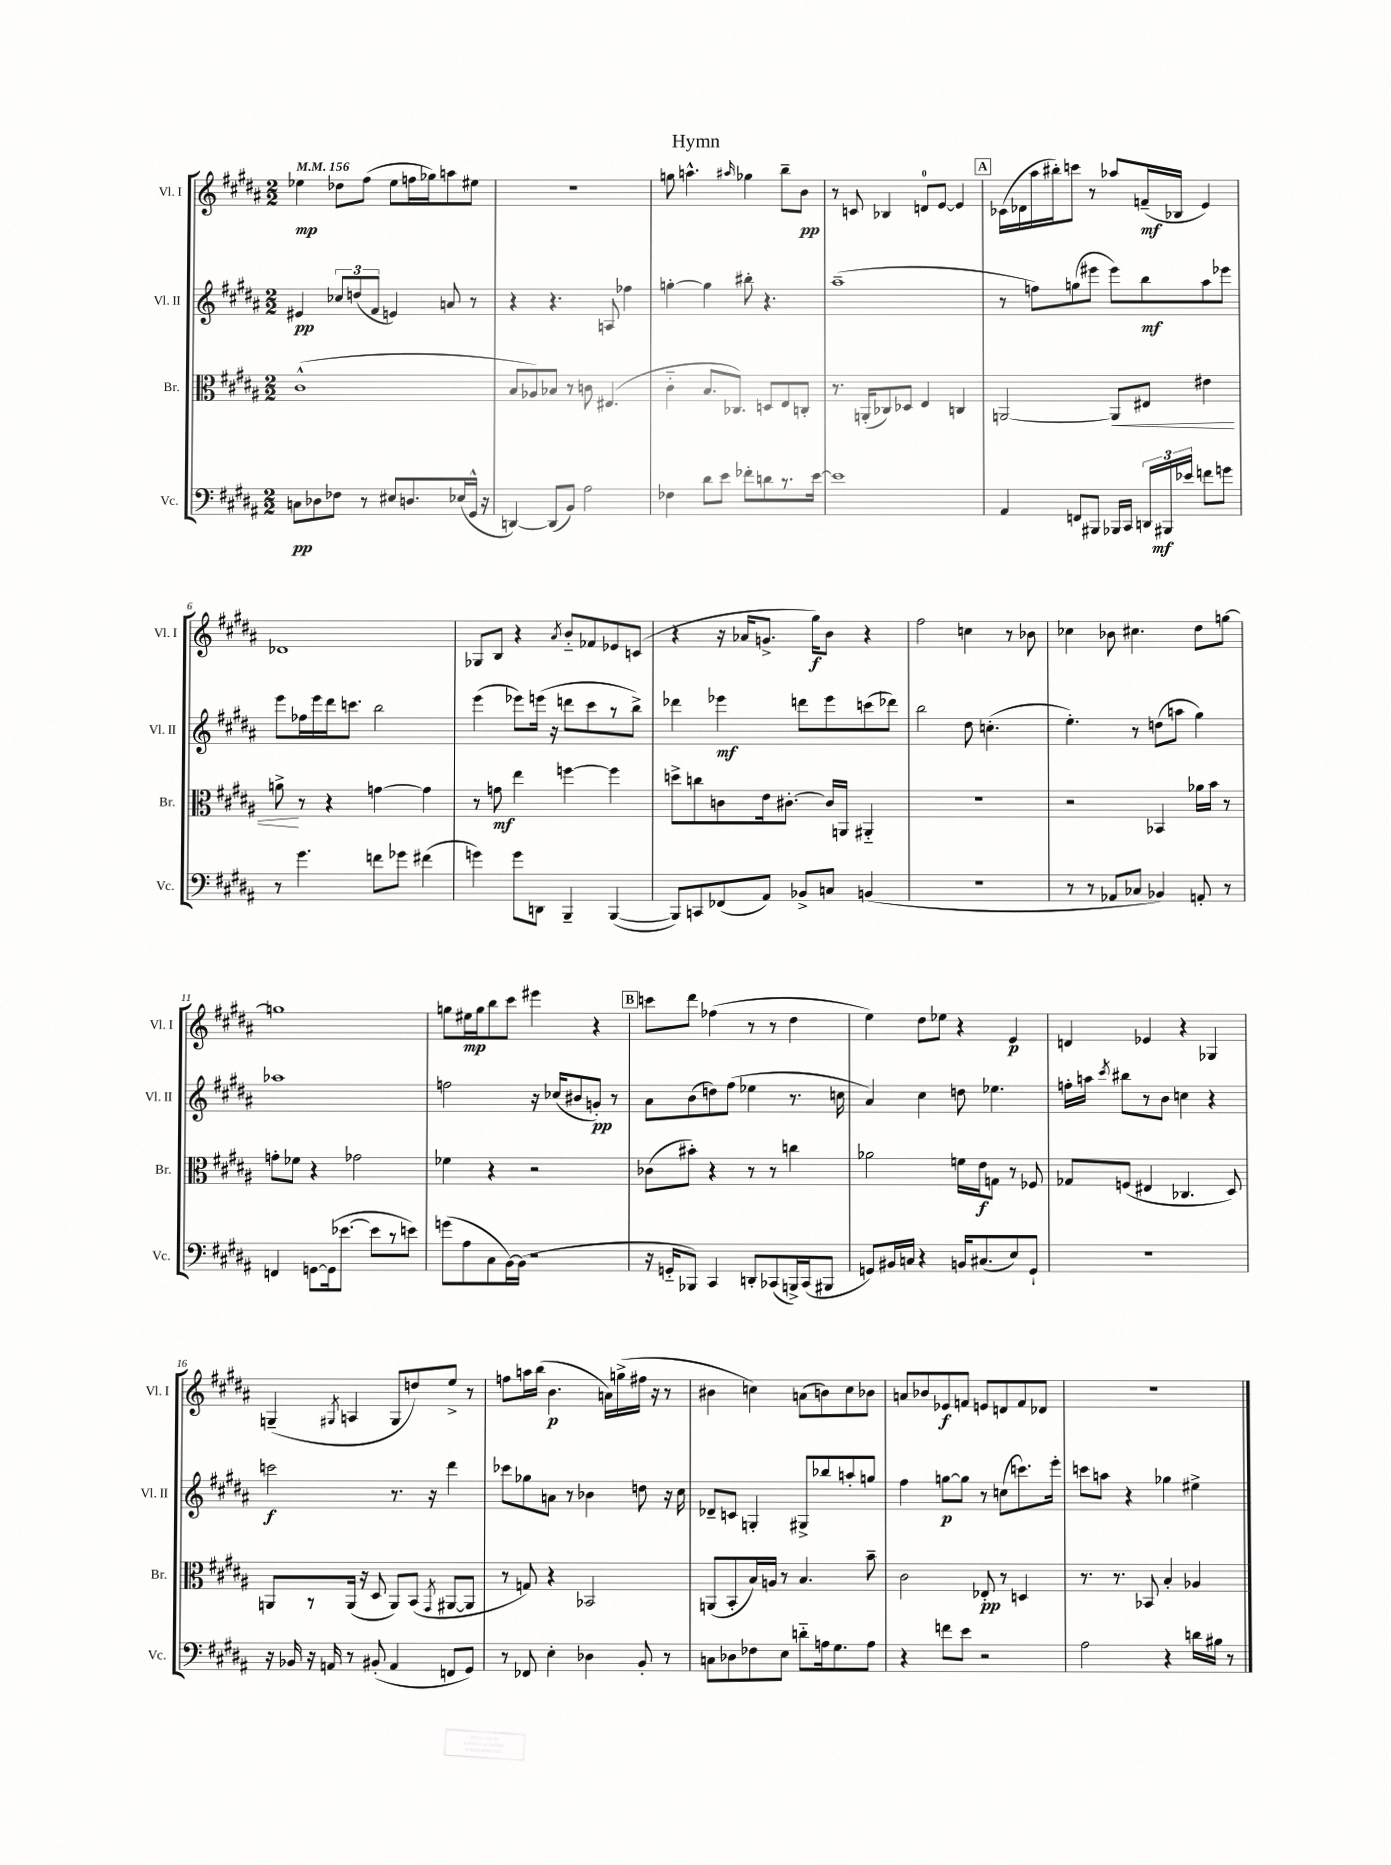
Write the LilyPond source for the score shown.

\header { title = "Hymn" }
<<
\new StaffGroup <<
\new Staff = "s0" \with { instrumentName = "Vl. I" shortInstrumentName = "Vl. I" } {
    \clef treble \key b \major \numericTimeSignature \time 2/2 \tempo 4 = 156
    \autoBeamOff ees''4\mp des''8[ fis''8]( ees''8[ f''16 ges''16) a''8 eis''8] |
    R1 |
    g''8 a''4.-^ \grace { ais''16 } ges''4 b''8[-- b'8]\pp |
    r8 c'8 bes4 d'8[-0 e'8]~ e'4 |
    \mark \markup { \box "A" } ces'16[( des'16 ais''16 bis''16-.) c'''8] r8 aes''8[ f'16--\mf( bes16] e'4) |
    des'1 |
    ges8[ b8] r4 \acciaccatura { ais'8 } b'8[-_ fes'8 ees'8 c'8]( |
    r4 r16 aes'16[ g'8.]-> gis''16[\f) b'8] r4 |
    fis''2 c''4 r8 bes'8 |
    ces''4 bes'8 cis''4. dis''8[ g''8]~ |
    g''1 |
    g''8[ eis''16\mp g''16 b''8 cis'''8] eis'''4 r4 |
    \mark \markup { \box "B" } c'''8[ dis'''8] fes''4( r8 r8 dis''4 |
    e''4) dis''8[ ees''8] r4 e'4\p |
    d'4 ees'4 r4 ges4 |
    g4--( \acciaccatura { gis8 } a4 gis8[ d''8) e''8]-> r8 |
    f''8[ a''16 b''16]( b'4.\p a'16[) g''16->( fis''16] r16 r8 |
    bis'4 c''4) a'8[( b'8) c''8 bes'8] |
    a'8[ bes'8 ees'8\f f'8] e'8[ d'8 f'8 des'8] |
    R1 \bar "|." |
}
\new Staff = "s1" \with { instrumentName = "Vl. II" shortInstrumentName = "Vl. II" } {
    \clef treble \key b \major \numericTimeSignature \time 2/2
    \autoBeamOff eis'4\pp \tuplet 3/2 { ces''8[ d''8( fis'8] } e'4) a'8 r8 |
    r4 r4. a8 fes''4 |
    g''4~-. g''4 bis''8-. r4. |
    ais''1--( |
    \mark \markup { \box "A" } r8 f''8[) g''8( eis'''8] eis'''8[) b''8\mf ais''8 ees'''8] |
    e'''8[ fes''16 e'''16 dis'''16 c'''8.] b''2 |
    e'''4( ees'''8[) e'''16]( r16 d'''8[ cis'''8 r8 b''8]->) |
    des'''4 ees'''4\mf d'''8[ ees'''8 c'''8( des'''8]) |
    b''2 dis''8 c''4.-.( |
    e''4.-.) r8 d''8[( a''8] gis''4) |
    aes''1 |
    f''2 r16 ces''16[( bis'8 g'8]-.\pp) r8 |
    \mark \markup { \box "B" } ais'8[ b'8( d''8) fis''8]( ees''4 r8. c''16 |
    ais'4) cis''4 d''8 ees''4. |
    f''16[-. a''16] \acciaccatura { cis'''8 } bis''8[ r8 b'8] c''4 r4 |
    c'''2\f r8. r16 dis'''4 |
    ces'''8[ ges''8 a'8] r8 bes'4 d''8 r16 cis''16 |
    des'8[-- c'8] g4-. gis8[-> bes''8 a''8-. g''8] |
    fis''4 g''8[~\p g''8] r8 c''8[( c'''8.) e'''16]-. |
    c'''8[ a''8] r4 ges''4 eis''4-> \bar "|." |
}
\new Staff = "s2" \with { instrumentName = "Br." shortInstrumentName = "Br." } {
    \clef alto \key b \major \numericTimeSignature \time 2/2
    \autoBeamOff cis'1-^( |
    b8[ aes8) bes8] r8 c'8 eis4.( |
    cis'4-_ b8.[ ces8.]) d8[ e8 c8]-. |
    r8. a,16[-.( ces8) des8] e4 c4 |
    \mark \markup { \box "A" } a,2~ a,8[\< eis8] eis'4 |
    a'8->\! r8 r4 g'4~ g'4 |
    r8 g'8\mf e''4 f''4~ f''4 |
    d''8[-> c''8 c'8 e'16 cis'8.]~-. cis'16[ a,16] ais,4-_ |
    r1 |
    r2 bes,4 aes'16[ b'16] r8 |
    g'8[-. fes'8] r4 ges'2 |
    fes'4 r4 r2 |
    \mark \markup { \box "B" } ces'8[( bis'8]-.) r4 r8 r8 c''4 |
    aes'2 f'16[ e'16\f g8] r8 fes8 |
    ges8[ f8]( eis4 ces4. dis8) |
    a,8[ r8 a,16]( r16 dis8 a,8[) b,8]( \acciaccatura { gis,8 } ais,8[~ ais,8] |
    r8 g8) r4 bes,2 |
    a,8[( b,8-. b16) a16] r8 b4. b'8-- |
    cis'2 ees8-.\pp r8 d4 |
    r8. r8. bes,8 b4-. aes4 \bar "|." |
}
\new Staff = "s3" \with { instrumentName = "Vc." shortInstrumentName = "Vc." } {
    \clef bass \key b \major \numericTimeSignature \time 2/2
    \autoBeamOff c8[\pp des8 fes8] r8 eis8[ d8. ees16( gis,16]-^ r16 |
    d,4~) d,8[( b,8]) ais2 |
    fes4 dis'8[ e'8] fes'8[-. d'8 r8. e'16]~ |
    e'1 |
    \mark \markup { \box "A" } ais,4 f,8[ bis,,8] bes,,16[ cis,16] \tuplet 3/2 { d,16[ bis,,16\mf ees'16] } f'8[ g'8] |
    r8 gis'4. f'8[ ges'8] fis'4( |
    g'4) g'8[ d,8] b,,4-- b,,4~( |
    b,,8[) c,8 fes,8( ais,8]) bes,8[-> c8] b,4( |
    r1 |
    r8 r8 aes,8[ ces8] bes,4) a,8-. r8 |
    f,4 g,8[~ g,16( ees'8.]~ ees'8[ r8 e'8]) |
    g'8[( ais8 cis8 b,16~) b,16]( r2 |
    \mark \markup { \box "B" } r16 g,16[-_ bes,,8]) cis,4 d,8[-. ces,8( b,,16->) ces,16( bis,,8] |
    g,8[) bis,16 c16] r4 b,16[ cis8.( e8) g,8]-! |
    R1 |
    r16 bes,16 r16 a,16 r8 bis,8-.( a,4 f,8[ gis,8]) |
    r8 fes,8 e4-. des4 b,8-. r8 |
    c8[ des8 fes8 e8] d'8[-_ a16 gis8. a8] |
    r4 f'8[ e'8] r2 |
    ais2 r4 d'16[ bis16] r8 \bar "|." |
}
>>
>>
